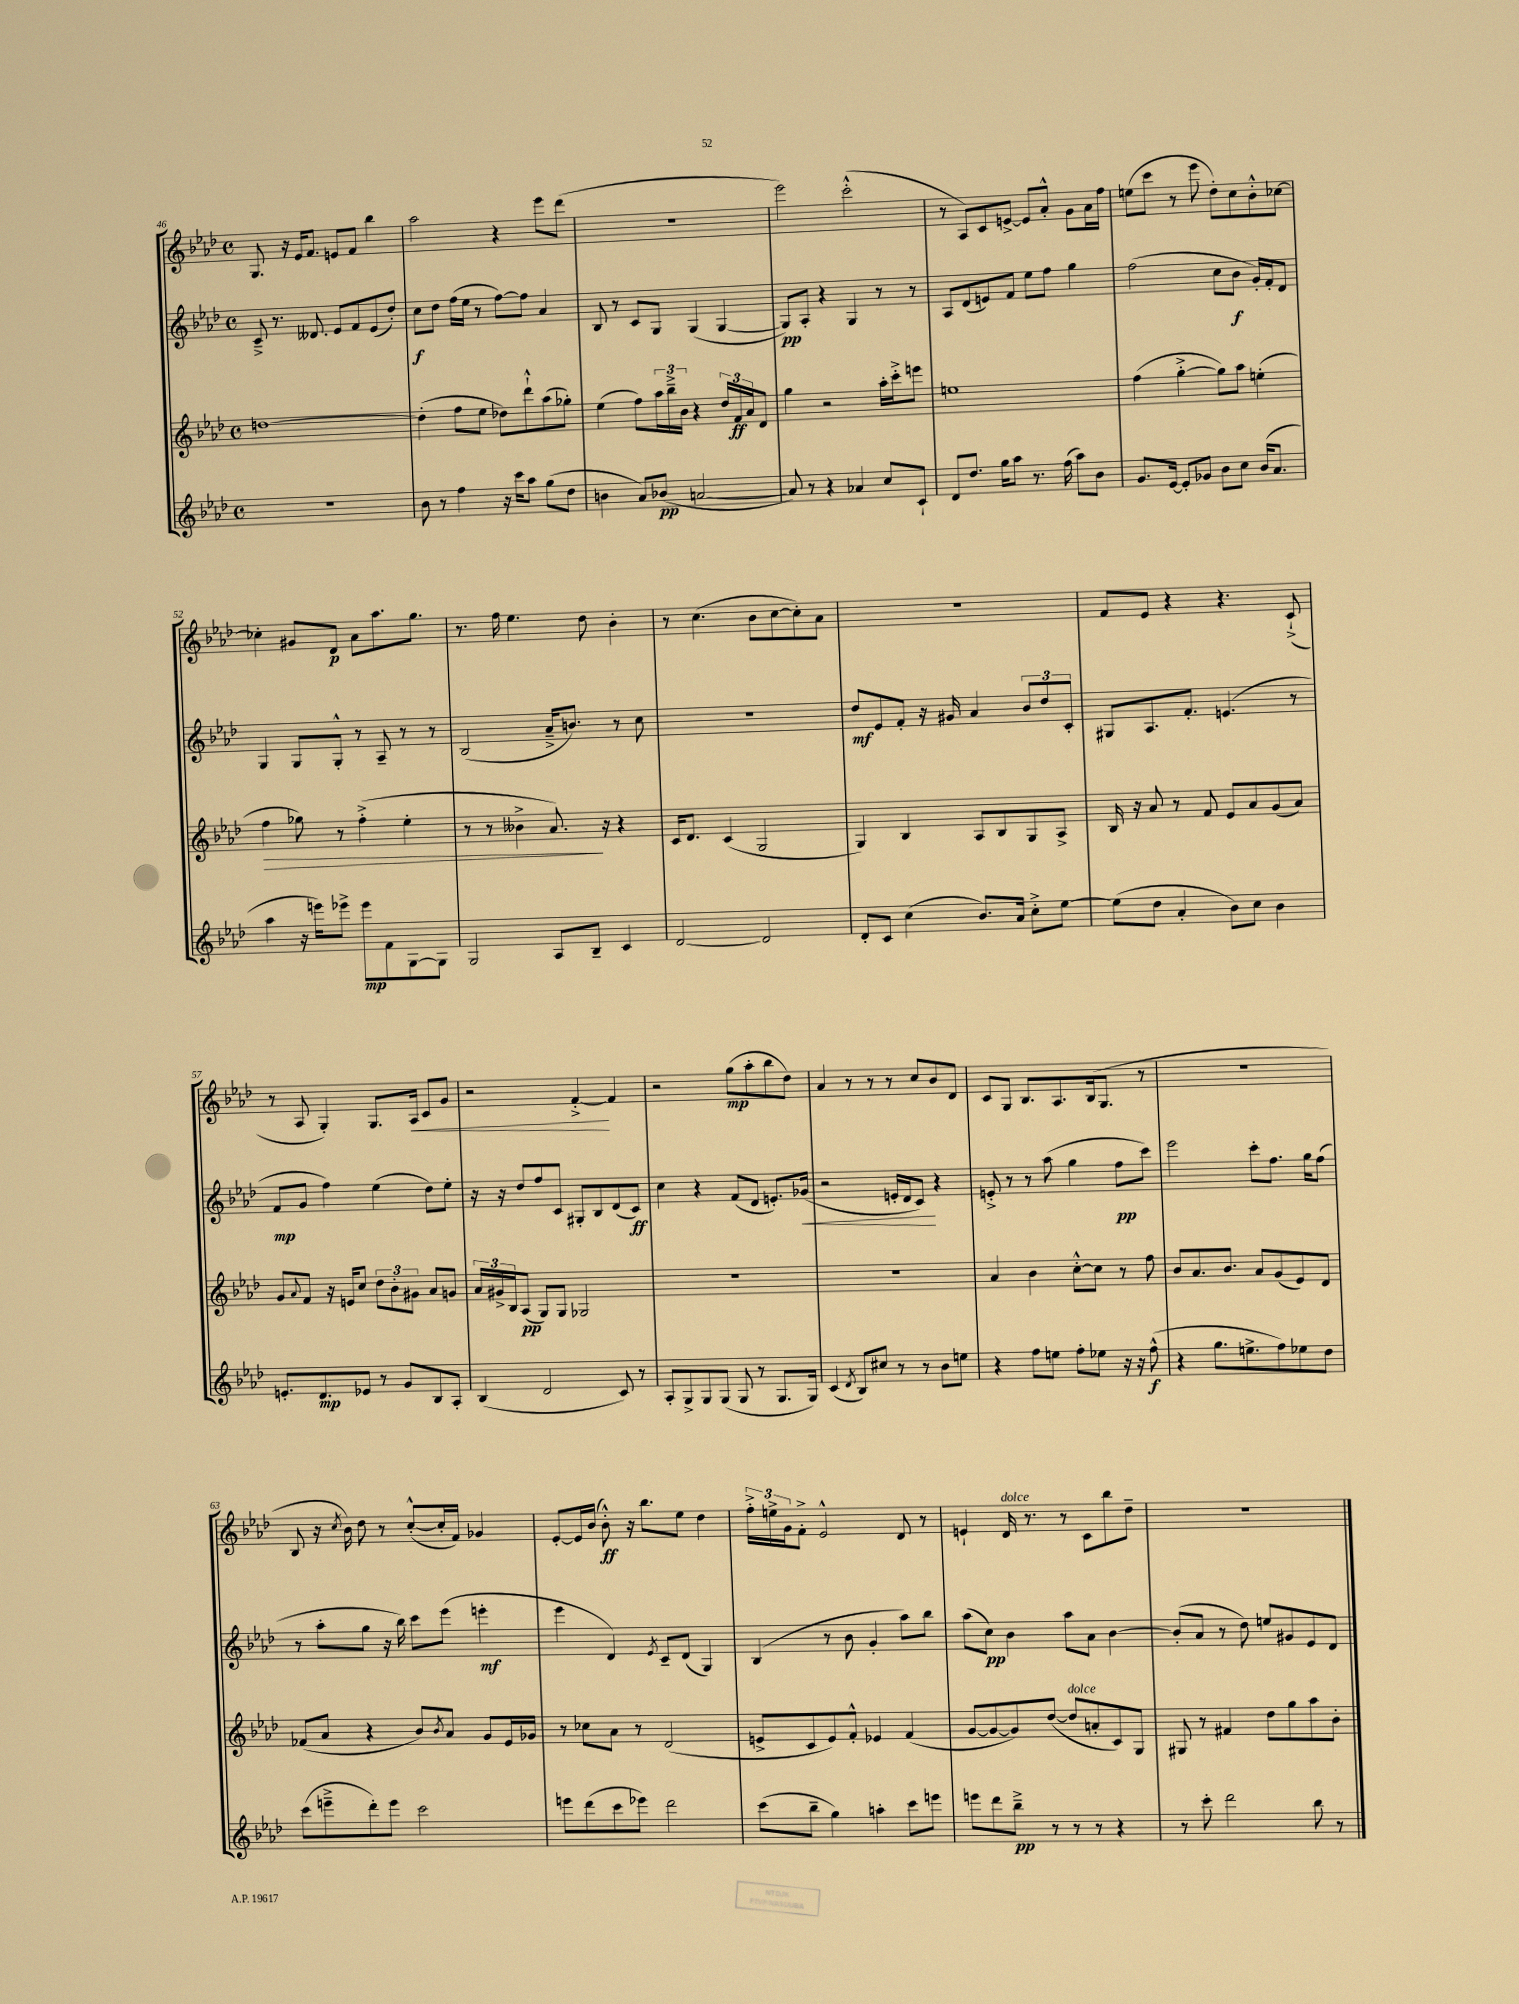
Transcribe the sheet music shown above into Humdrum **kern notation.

**kern	**kern	**kern	**kern
*staff4	*staff3	*staff2	*staff1
*clefG2	*clefG2	*clefG2	*clefG2
*k[b-e-a-d-]	*k[b-e-a-d-]	*k[b-e-a-d-]	*k[b-e-a-d-]
*M4/4	*M4/4	*M4/4	*M4/4
*met(c)	*met(c)	*met(c)	*met(c)
1r	[1dd	8c~^/	8.G/
.	.	8.r	.
.	.	.	16r
.	.	.	16e-/LK
.	.	8.d--/	8.f/J
.	.	8e-/L	8e/L
.	.	8f/	8f/J
.	.	(8e-/	4bb-\
.	.	8dd-'/J)	.
=	=	=	=
8b-\	(4dd'\]	8cc\L	2aa-\
8r	.	8dd-\J	.
4ff\	8ff\L	(16ff\LL	.
.	.	16ee-\JJ	.
.	8ee-\J	8r	.
16r	8dd-\L)	[8ff\L)	4r
16ccc\LK	.	.	.
8aa-\J	8ddd-`^^\	8ff\]J	.
(8gg\L	(8aa-\	4a-/	8eee-\L
8dd-\J	8gg-'\J)	.	(8ddd-\J
=	=	=	=
4b\	(4ee-\	8B-/	1r
.	.	8r	.
8a-/L)	8ff\L)	8c/L	.
(8b-/J	24aa-\L	8G/J	.
.	24bb-~^\	.	.
.	24b-\JJ	.	.
[2a/	4r	(4G/	.
.	24dd-/LL	[4G/	.
.	24f/	.	.
.	24a-/J	.	.
.	8d-/J	.	.
=	=	=	=
8a/])	4gg\	8G/]L)	2eee-\)
8r	.	8A-'/J	.
4r	2r	4r	.
4a-/	.	4G/	(2ccc'^^\
8cc/L	16aa-'\LL	8r	.
.	16ccc'^\J	.	.
8c`/J	8eee\J	8r	.
=	=	=	=
8d-/L	1ee	8A-/L	8r
8.dd-/J	.	(8d-/	8A-/L)
.	.	8e/)	8c/
16gg\LK	.	.	.
8aa-\J	.	8f/J	[8e^/J
8.r	.	8ee-\L	8e/]L
.	.	8ff\J	8a-'^^/J
(16ff\	.	.	.
8aa-\L)	.	4gg\	8g\L
8b-\J	.	.	16a-\L
.	.	.	16ff\JJ
=	=	=	=
8.g/L	(4ff\	(2ff\	(8ee\L
.	.	.	8ccc\J
[16e-/Jk	.	.	.
8e-'/]L	[4gg'^\	.	8r
8g-/J	.	.	8eee-\
8b-\L	8gg\]L)	8cc\L	8dd-'\L)
8cc\J	8aa-\J	8b-\J	8cc\
(16b-/LK	(4ee'\	16g'/LL)	8b-'^^\
8.a-/J	.	16f'/J	.
.	.	8d-/J	[8cc-\J
=	=	=	=
4aa-\	4ff\	4G/	4cc-'\]
16r	8gg-\)	8G/L	8g#/L
16eee\LK)	.	.	.
8eee-^\J	8r	8G'^^/J	8d-/J
8eee-\L	(4ff'^\	8r	8a-\L
8f\	.	8A-~/	8.aa-\
[8G\	4ee-'\	8r	.
.	.	.	8.gg\J
8G\]J	.	8r	.
=	=	=	=
2G/	8r	(2B-/	8.r
.	8r	.	.
.	.	.	16ff\
.	4b--^\	.	4.ee-\
8A-/L	8.a-/)	16a-~^/LK	.
.	.	8.b/J)	.
8B-~/J	.	.	8dd-\
.	16r	.	.
4c/	4r	8r	4b-'\
.	.	8cc\	.
=	=	=	=
[2d-/	16c/LK	1r	8r
.	8.d-/J	.	.
.	.	.	(4.cc\
.	(4c/	.	.
2d-/]	2G/	.	8b-\L
.	.	.	[8cc\
.	.	.	8cc'\])
.	.	.	8a-\J
=	=	=	=
8d-'/L	4G/)	8dd-/L	1r
8c/J	.	8e-/	.
(4cc\	4B-/	8f'/J	.
.	.	16r	.
.	.	16g#/	.
8.b-/L)	8A-/L	4a-/	.
.	8B-/	.	.
16a-/Jk	.	.	.
8cc'^\L	8G/	12b-/L	.
.	.	12dd-/	.
[8ee-\J	8A-^/J	.	.
.	.	12c'/J	.
=	=	=	=
(8ee-\]L	16B-/	8G#/L	8f/L
.	16r	.	.
8dd-\J	8a-/	8.A-/	8e-/J
4a-'/	8r	.	4r
.	.	8.f'/J	.
.	8f/	.	.
8b-\L)	8e-/L	(4.e/	4.r
8cc\J	8a-/	.	.
4b-\	(8g/	.	.
.	8a-/J)	8r	(8c`^/
=	=	=	=
8.e'/L	8g/L	8f/L	8r
.	8qqa-/	.	.
.	8f/J	8g/J	8A-/
8.d-/	.	.	.
.	16r	4ff\)	4G'/)
.	16e/LK	.	.
8e-/J	8cc/J	.	.
8r	12dd-\L	(4ee-\	8.G/L
.	12b-'\	.	.
8g/L	.	.	.
.	12g#\J	.	.
.	.	.	16A-/Jk
8B-/	8a-/L	8dd-\L)	8c/L
8A-'/J	8g/J	8ee-'\J	8g/J
=	=	=	=
(4B-/	24a-/LL	16r	2r
.	24g#^/	.	.
.	.	16r	.
.	24B-/J	.	.
.	(8A-/J	8dd-/L	.
2d-/	8G/L)	8ff/	.
.	8G/J	8c/J	.
.	2G-/	8G#'/L	[4f'^/
.	.	8B-/	.
8c/)	.	(8d-/	4f/]
8r	.	8c/J)	.
=	=	=	=
8A-'/L	1r	4cc\	2r
8G^/	.	.	.
8G/	.	4r	.
(8G/J	.	.	.
8G/	.	(8f/L	(8gg\L
8r	.	8d-/J	8aa-'\
8.G/L	.	8.e'/L)	8bb-\
.	.	.	8dd-\J)
16G/Jk)	.	(16g-/Jk	.
=	=	=	=
(4c/	1r	2r	4a-/
8qd-/	.	.	.
8B-/L)	.	.	8r
8cc#/J	.	.	8r
8r	.	16e'/LL	8r
.	.	16d-/J	.
8r	.	8c/J)	8cc/L
8b-\L	.	4r	8b-/
8ee\J	.	.	8d-/J
=	=	=	=
4r	4a-/	8e'^/	8c/L
.	.	8r	8G/J
8ff\L	4b-\	8r	8.B-/L
8ee\J	.	(8aa-\	.
.	.	.	8.A-/
8ff'\L	[8cc'^^\L	4gg\	.
8ee-\J	8cc\]J	.	(16B-/k
.	.	.	8.G/J
16r	8r	8ff\L	.
16r	.	.	.
(8ff^^\	8ff\	8ccc\J)	8r
=	=	=	=
4r	8b-/L	2eee-\	1r
.	8.a-/	.	.
8.gg\L	.	.	.
.	8.b-/J	.	.
8.ee^\	.	.	.
.	8a-/L	8ccc'\L	.
8ff\)	(8g/	8.ff\J	.
8ee-\	8e-/)	.	.
.	.	16gg\LK	.
8dd-\J	8d-/J	(8ff\J	.
=	=	=	=
(8ccc\L	(8f-/L	8r	8B-/
8eee~^\	8a-/J	8aa-'\L	16r
.	.	.	8qcc/
.	.	.	16b-\)
8ddd-'\)	4r	8gg\J	8dd-\
8eee\J	.	16r	8r
.	.	16bb-\)	.
2ccc\	8b-/L)	8ccc\L	([8cc'^^/L
.	8qb-/	.	.
.	8a-/J	(8eee-\J	16cc'/]L
.	.	.	16f/JJ)
.	8g/L	4eee'\	4g-/
.	16e-/L	.	.
.	16g-/JJ	.	.
=	=	=	=
8eee\L	8r	4eee-\	[8e-'/L
(8ddd-\	8cc-\L	.	16e-/]L
.	.	.	(16b-/JJ
8ccc\	8a-\J	4d-/)	8b-'^^\)
8eee-\J)	8r	.	16r
.	.	.	8.bb-\L
.	.	8qe-/	.
2ddd-\	(2d-/	8c~/L	.
.	.	(8d-/J	8ee-\J
.	.	4G/)	4dd-\
=	=	=	=
(8ccc\L	8e^/L	(4B-/	24ff'^\LL
.	.	.	24ee^\
.	.	.	24g\J
8bb-~\J	8c/	.	8f'^\J
4gg\)	8e/)	8r	2e-^^/
.	8f'^^/J	8b-\	.
4aa'\	4e-/	4g'/	.
8ccc\L	(4f/	8aa-\L)	8d-/
8eee\J	.	8bb-\J	8r
=	=	=	=
8eee\L	[8g/L	(8aa-\L	4e`/
8ddd-\	8g/_	8cc\J)	.
8bb-~^\J	8g/])	4b-\	16d-/
.	.	.	8.r
8r	([8dd-/J	.	.
8r	8dd-/]L	8aa-\L	8r
8r	8a'/	8a-\J	8c\L
4r	8c/)	[4b-\	8bb-\
.	8G/J	.	8dd-~\J
=	=	=	=
8r	8G#/	(8b-'/]L	1r
8ccc'\	8r	8a-/J	.
2ddd-\	4f#/	8r	.
.	.	8dd-\)	.
.	8dd-\L	8ee/L	.
.	8gg\	8g#/	.
8bb-\	8aa-\	8e-/	.
8r	8b-'\J	8d-/J	.
==	==	==	==
*-	*-	*-	*-
